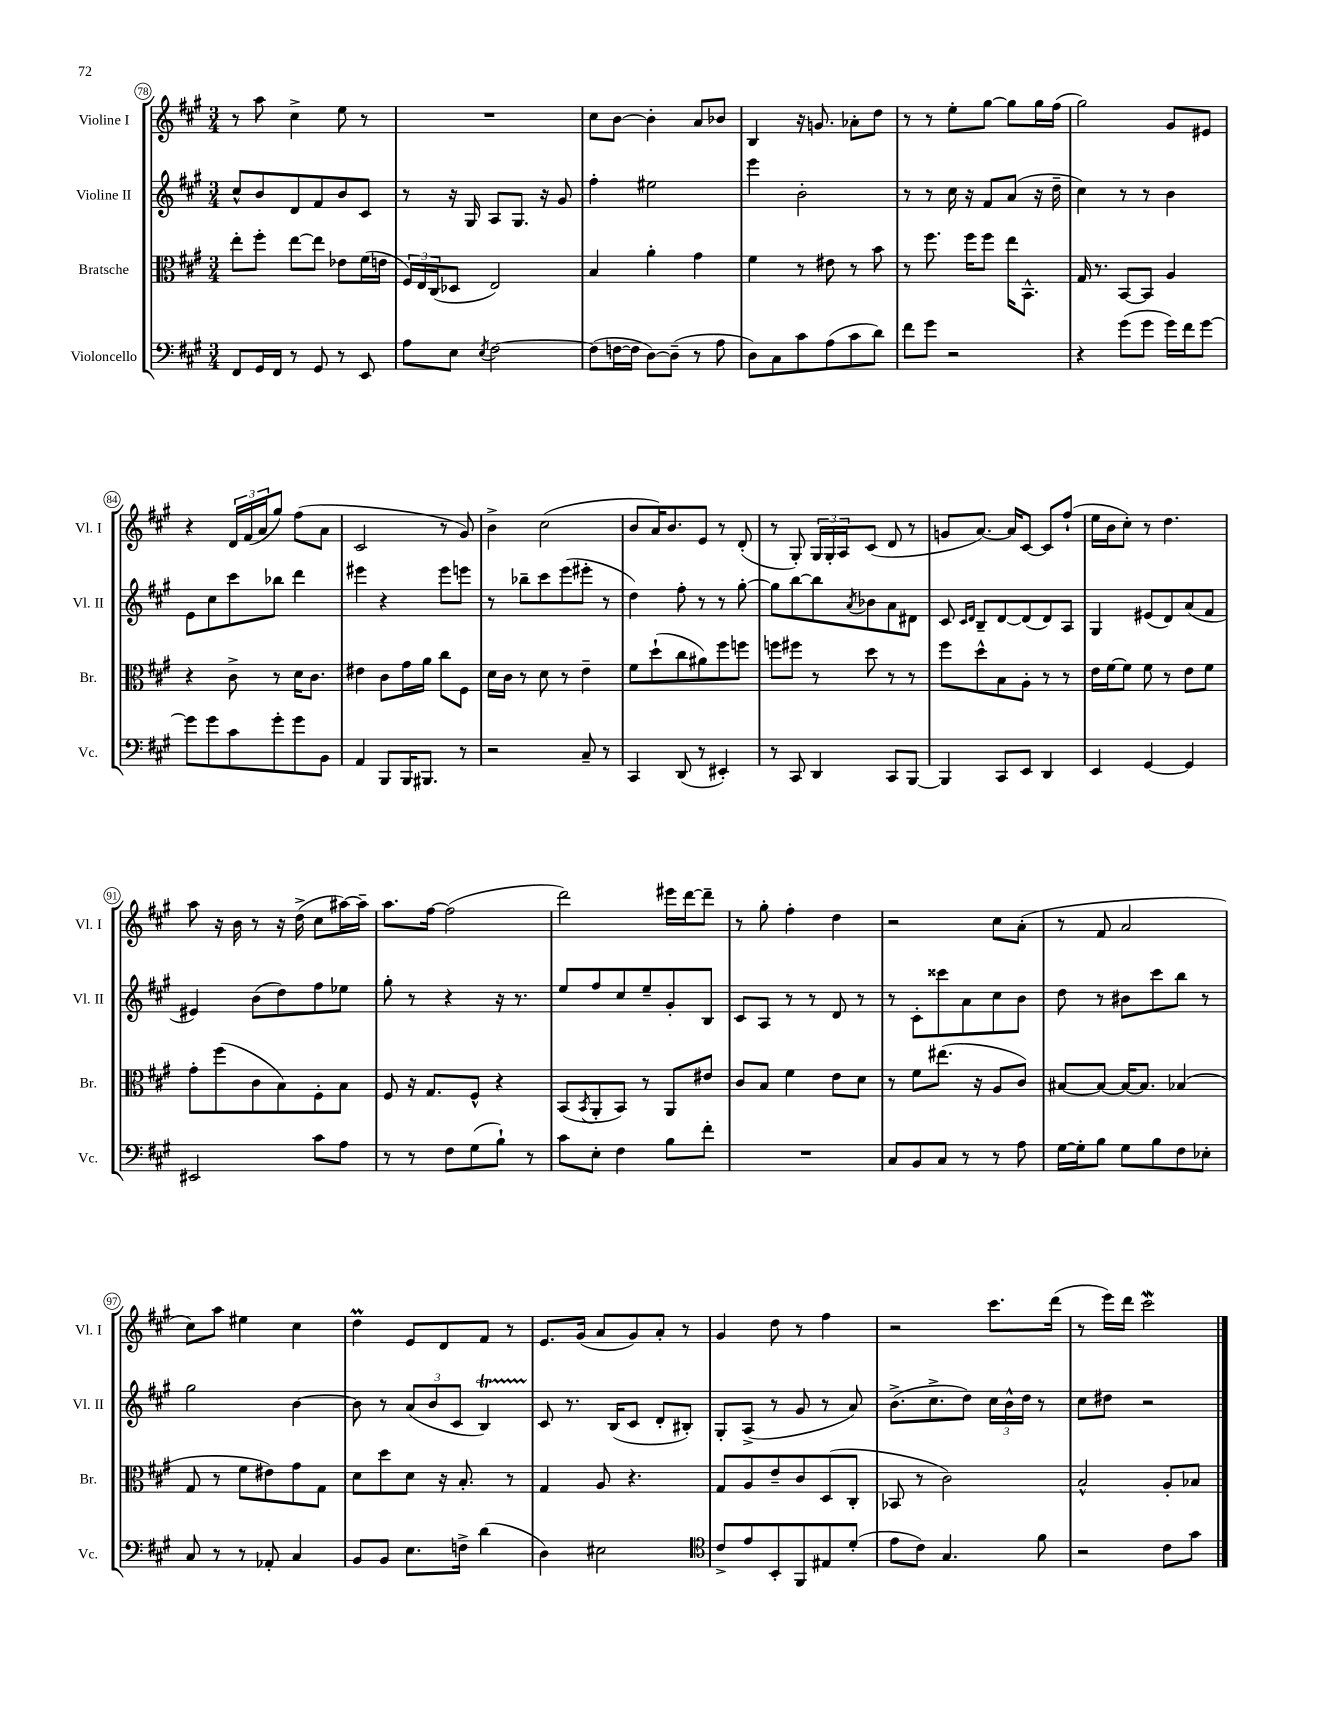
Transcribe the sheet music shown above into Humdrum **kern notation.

**kern	**kern	**kern	**kern
*part4	*part3	*part2	*part1
*staff4	*staff3	*staff2	*staff1
*I"Violoncello	*I"Bratsche	*I"Violine II	*I"Violine I
*I'Vc.	*I'Br.	*I'Vl. II	*I'Vl. I
*clefF4	*clefC3	*clefG2	*clefG2
*k[f#c#g#]	*k[f#c#g#]	*k[f#c#g#]	*k[f#c#g#]
*M3/4	*M3/4	*M3/4	*M3/4
=78	=78	=78	=78
8FF#/L	8ee'\L	8cc#^^/L	8r
16GG#/L	8ff#'\J	8b/	8aa\
16FF#/JJ	.	.	.
8r	[8ee\L	8d/	4cc#^\
8GG#/	8ee\J]	8f#/	.
8r	8e-X\L	8b/	8ee\
8EE/	(16f#\L	8c#/J	8r
.	16en\JJ	.	.
=79	=79	=79	=79
8A\L	24F#/LL)	8r	2.r
.	24E/	.	.
.	(24C#/J	.	.
8E\J	8D-X/J	16r	.
.	.	16G#/	.
8qE/	.	.	.
[2F#\	2E/)	8A/L	.
.	.	8.G#/J	.
.	.	16r	.
.	.	8g#/	.
=80	=80	=80	=80
(8F#\L]	4B/	4ff#'\	8cc#\L
[16Fn\L	.	.	[8b\J
16F\JJ]	.	.	.
[8D\L)	4a'\	2ee#X\	4b'\]
(8D~\J]	.	.	.
8r	4g#\	.	8a/L
8A\	.	.	8b-X/J
=81	=81	=81	=81
8D\L)	4f#\	4eee\	4B/
8C#\	.	.	.
8c#\	8r	2b'\	16r
.	.	.	8.gn/
(8A\	8e#X\	.	.
8c#\	8r	.	8a-X'\L
8d\J)	8b\	.	8dd\J
=82	=82	=82	=82
8f#\L	8r	8r	8r
8g#\J	8.ff#\	8r	8r
2r	.	16cc#\	8ee'\L
.	16ff#\KL	16r	.
.	8ff#\J	8f#/L	[8gg#\J
.	16ee\KL	(8a/J	8gg#\L]
.	8.BB^^\J	.	.
.	.	16r	16gg#\L
.	.	16dd~\	(16ff#\JJ
=83	=83	=83	=83
4r	16G#/	4cc#\)	2gg#\)
.	8.r	.	.
(8g#\L	[8BB/L	8r	.
8g#\J	8BB/J]	8r	.
16g#\LL)	4A/	4b\	8g#/L
16f#\J	.	.	.
[8g#\J	.	.	8e#X/J
!!LO:LB:g=z
=84	=84	=84	=84
8g#\L]	4r	8e\L	4r
8g#\	.	8cc#\	.
8c#\	8c#^\	8ccc#\	24d/LL
.	.	.	(24f#/
.	.	.	24a/J
8g#'\	8r	8bb-X\J	8gg#/J)
8g#\	16d\KL	4ddd\	(8ff#\L
.	8.c#\J	.	.
8BB\J	.	.	8a\J
=85	=85	=85	=85
4AA/	4e#X\	4eee#X\	2c#/
8BBB/L	8c#\L	4r	.
16BBB/K	16g#\L	.	.
8.BBB#X/J	16a\JJ	.	.
.	8cc#\L	8eee#\L	8r
8r	8F#\J	8eeen\J	8g#/)
=86	=86	=86	=86
2r	16d\LL	8r	4b^\
.	16c#\JJ	.	.
.	8r	8bb-X~\L	.
.	8d\	8ccc#\	(2cc#\
.	8r	(8eee\	.
8C#~/	4e~\	8eee#X'\J	.
8r	.	8r	.
=87	=87	=87	=87
4CC#/	8f#\L	4dd\)	8b/L
.	(8dd`\	.	16a/K)
.	.	.	8.b/
(8DD/	8cc#\	8ff#'\	.
8r	8a#X\)	8r	8e/J
4EE#X'/)	8ff#\	8r	8r
.	8ffn\J	[8gg#'\	(8d'/
=88	=88	=88	=88
8r	8ffn\L	8gg#\L]	8r
8CC#/	8ff#X\J	[8bb\	8G#'/)
4DD/	8r	8bb\]	24G#/LL
.	.	.	24G#'/
.	.	.	24A/J
.	.	8qa/	.
.	8dd\	8b-X\	(8c#/J
8CC#/L	8r	8a\	8d/
[8BBB/J	8r	8d#X\J	8r
=89	=89	=89	=89
4BBB/]	8ff#\L	8c#/	8gn/L
.	.	16qqc#/LL	.
.	.	16qqd/JJ	.
.	8dd^^\	8B~/L	[8.a/J)
8CC#/L	8B\	[8d/	.
.	.	.	16a/KL]
8EE/J	8A'\J	(8d/]	[8c#/J
4DD/	8r	8d/)	8c#/L]
.	8r	8A/J	(8ff#`/J
=90	=90	=90	=90
4EE/	16e\LL	4G#/	16ee\LL
.	[16f#\J	.	16b\J
.	8f#\J]	.	8cc#'\J)
[4GG#/	8f#\	(8e#X/L	8r
.	8r	8d/)	4.dd\
4GG#/]	8e\L	(8a/	.
.	8f#\J	8f#/J	.
!!LO:LB:g=z
=91	=91	=91	=91
2EE#X/	8g#'\L	4e#X/)	8aa\
.	(8ff#\	.	16r
.	.	.	16b\
.	8c#\	(8b\L	8r
.	8B\)	8dd\)	16r
.	.	.	(16dd^\
8c#\L	8F#'\	8ff#\	8cc#\L
8A\J	8B\J	8ee-X\J	[16aa#X\L)
.	.	.	16aa#~\JJ]
=92	=92	=92	=92
8r	8F#/	8gg#'\	8.aa\L
8r	16r	8r	.
.	8.G#/L	.	[16ff#\Jk
8F#\L	.	4r	(2ff#\]
(8G#\	8F#^^/J	.	.
8B`\J)	4r	16r	.
.	.	8.r	.
8r	.	.	.
=93	=93	=93	=93
8c#\L	(8BB/L	8ee/L	2ddd\)
.	8qBB/	.	.
8E'\J	8AA'/	8ff#/	.
4F#\	8BB/J)	8cc#/	.
.	8r	8ee~/	.
8B\L	8AA/L	8g#'/	16eee#X\LL
.	.	.	[16ddd\J
8f#'\J	8e#X/J	8B/J	8ddd~\J]
=94	=94	=94	=94
2.r	8c#/L	8c#/L	8r
.	8B/J	8A/J	8gg#'\
.	4f#\	8r	4ff#'\
.	.	8r	.
.	8e\L	8d/	4dd\
.	8d\J	8r	.
=95	=95	=95	=95
8C#/L	8r	8r	2r
8BB/	8f#\L	8c#'\L	.
8C#/J	(8.ee#X\J	8ccc##X\	.
8r	.	8a\	.
.	16r	.	.
8r	8A/L	8cc#\	8cc#\L
8A\	8c#/J)	8b\J	(8a'\J
=96	=96	=96	=96
[16G#\LL	[8B#X/L	8dd\	8r
16G#'\J]	.	.	.
8B\J	8B#/J_	8r	8f#/
8G#\L	16B#/KL_	8b#X\L	2a/
.	8.B#/J]	.	.
8B\	.	8ccc#\	.
8F#\	(4B-X/	8bb\J	.
8E-X'\J	.	8r	.
!!LO:LB:g=z
=97	=97	=97	=97
8C#/	8G#/	2gg#\	8cc#\L)
8r	8r	.	8aa\J
8r	8f#\L	.	4ee#X\
8AA-X'/	8e#X\)	.	.
4C#/	8g#\	[4b\	4cc#\
.	8G#\J	.	.
=98	=98	=98	=98
8BB/L	8d\L	8b\]	4ddM\
8BB/J	8dd\	8r	.
8.E\L	8d\J	(12a/L	8e/L
.	.	12b/	.
.	16r	.	8d/
.	.	12c#/J	.
16Fn^\Jk	8.B'/	.	.
(4d\	.	4BT/)	8f#/J
.	8r	.	8r
=99	=99	=99	=99
4D\)	4G#/	8c#/	8.e/L
.	.	8.r	.
.	.	.	(16g#/Jk
2E#X\	8A/	.	8a/L
.	.	(16B/KL	.
.	4.r	8c#/J	8g#/)
.	.	8d'/L	8a'/J
.	.	8B#X'/J)	8r
=100	=100	=100	=100
*clefC4	*	*	*
8c#^/L	8G#/L	8G#'/L	4g#/
8e/	8A/	(8A^/J	.
8BB'/	8e~/	8r	8dd\
8FF#/	8c#/	8g#/	8r
8E#X/	(8D/	8r	4ff#\
(8d'/J	8C#'/J	8a/)	.
=101	=101	=101	=101
8e\L	8BB-X/	(8.b^\L	2r
8c#\J)	8r	.	.
.	.	8.cc#^\	.
4.G#/	2c#\)	.	.
.	.	8dd\J)	.
.	.	24cc#\LL	8.ccc#\L
.	.	24b^^\	.
.	.	24dd\JJ	.
8f#\	.	8r	.
.	.	.	(16ddd\Jk
=102	=102	=102	=102
2r	2B^^/	8cc#\L	8r
.	.	8dd#X\J	16eee\LL)
.	.	.	16ddd\JJ
.	.	2r	2ccc#W\
8c#\L	8A'/L	.	.
8g#\J	8B-X/J	.	.
==	==	==	==
*-	*-	*-	*-
